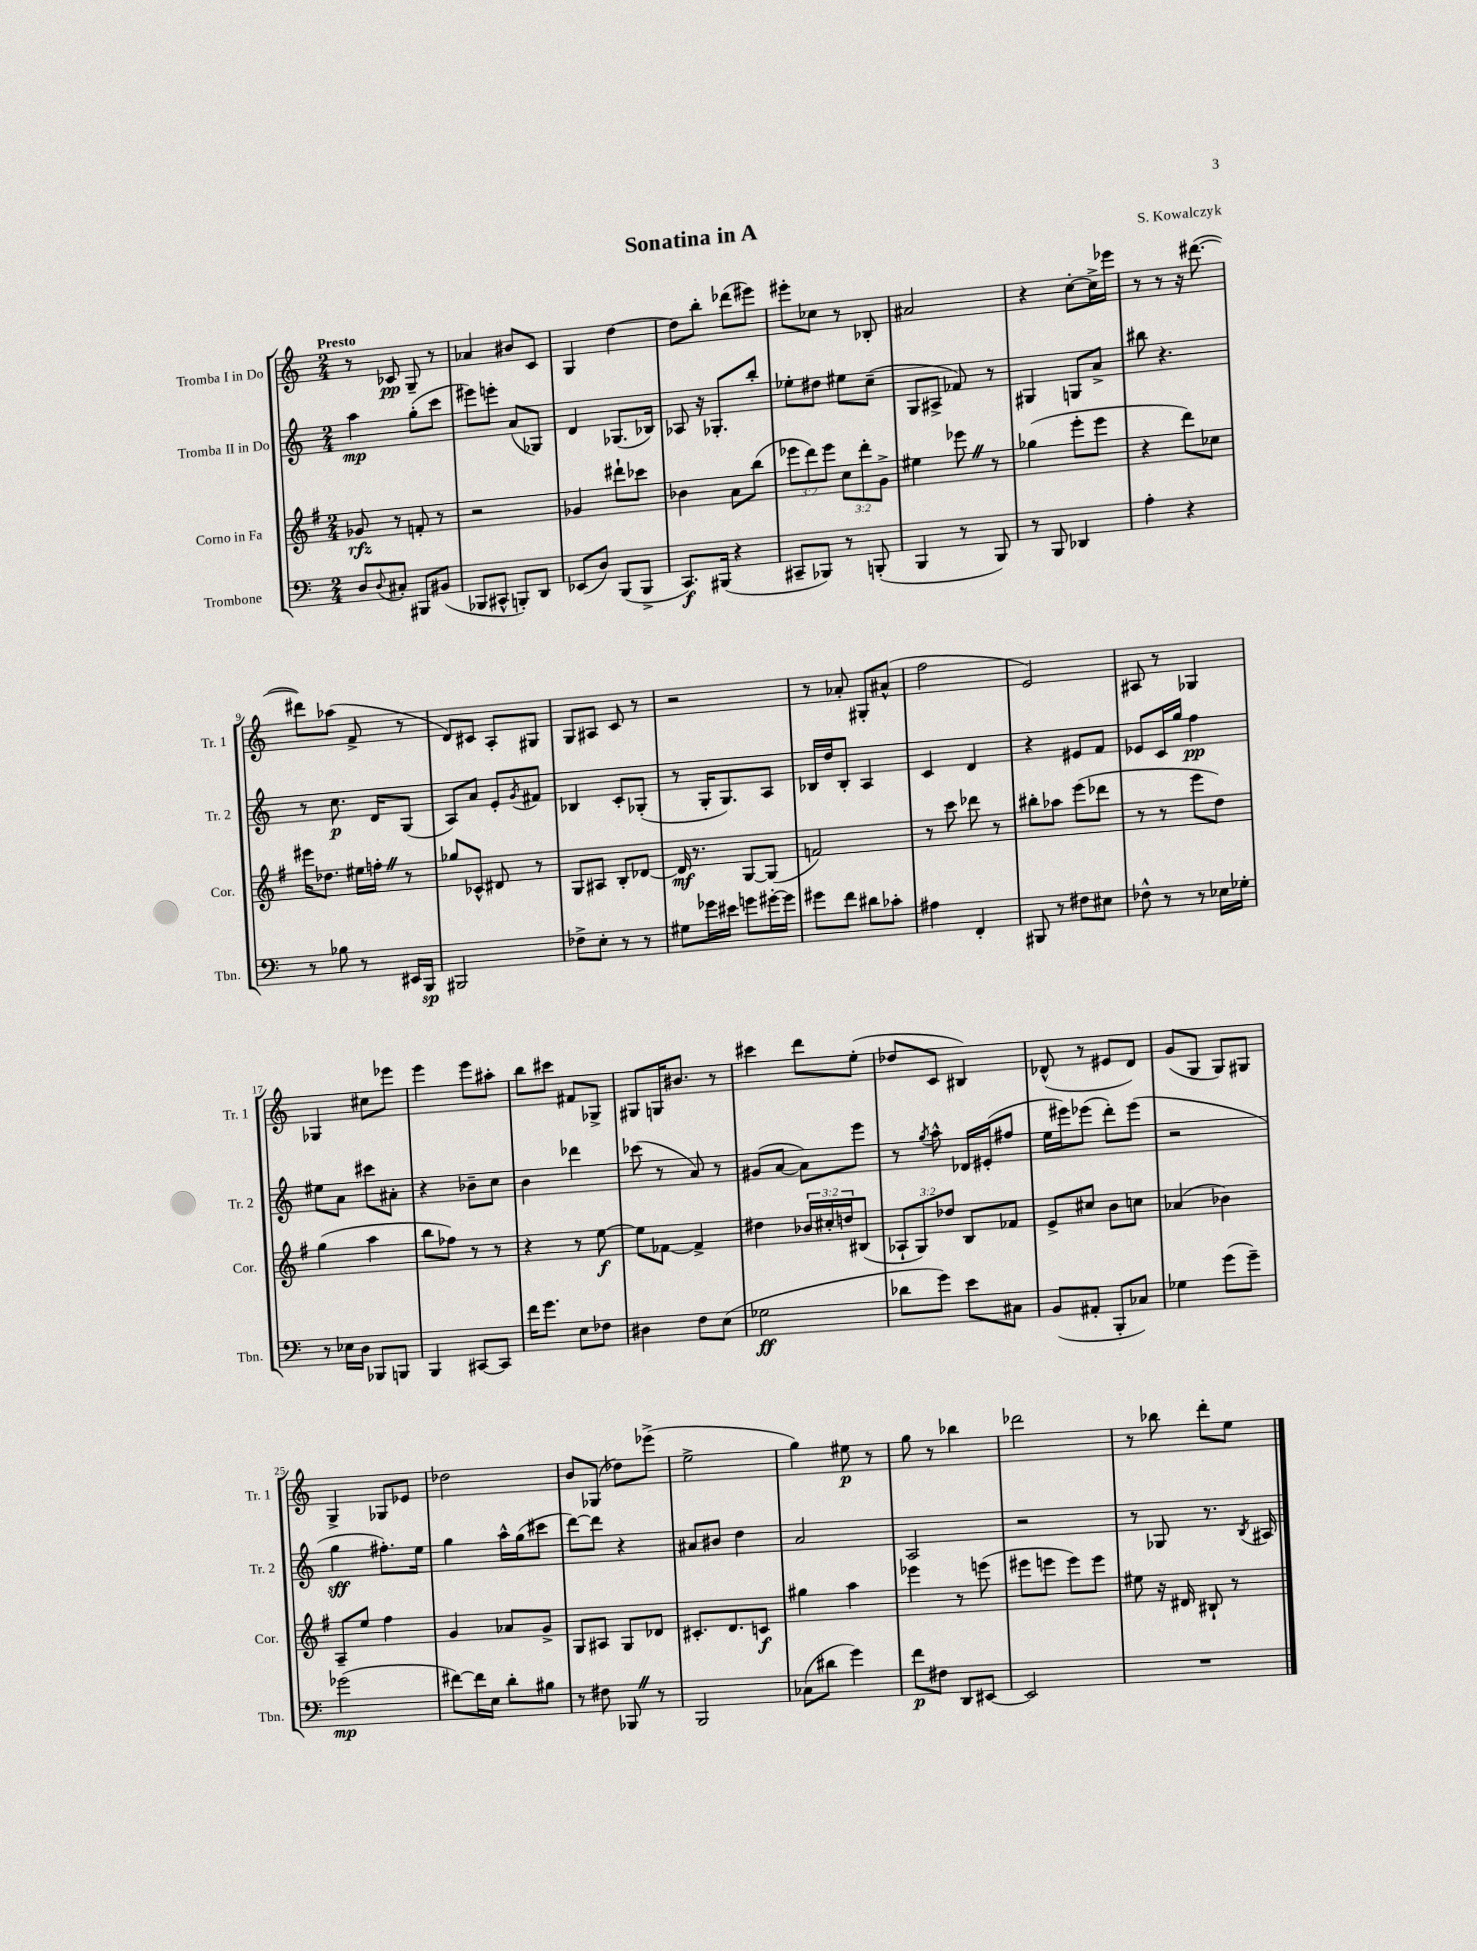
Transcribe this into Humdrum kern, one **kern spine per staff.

**kern	**dynam	**kern	**dynam	**kern	**dynam	**kern	**dynam
*part4	*part4	*part3	*part3	*part2	*part2	*part1	*part1
*staff4	*staff4	*staff3	*staff3	*staff2	*staff2	*staff1	*staff1
*I"Trombone	*	*I"Corno in Fa	*	*I"Tromba II in Do	*	*I"Tromba I in Do	*
*I'Tbn.	*	*I'Cor.	*	*I'Tr. 2	*	*I'Tr. 1	*
*clefF4	*	*clefG2	*	*clefG2	*	*clefG2	*
*k[]	*	*k[f#]	*	*k[]	*	*k[]	*
*M2/4	*	*M2/4	*	*M2/4	*	*M2/4	*
=1	=1	=1	=1	=1	=1	=1	=1
!	!	!	!	!	!	!LO:TX:a:B:t=Presto	!
8D/L	.	8g-X/	rfz	4aa\	mp	8r	.
8qqD/	.	.	.	.	.	.	.
8C#X'/J	.	8r	.	.	.	8c-X/	pp
8BBB#X/L	.	8fn'/	.	(8gg'\L	.	8G~/	.
(8BB#X/J	.	8r	.	8ccc\J	.	8r	.
=2	=2	=2	=2	=2	=2	=2	=2
8BBB-X/L	.	2r	.	8eee#X\L)	.	4a-X/	.
8CC#X^^/J	.	.	.	8eeen'\J	.	.	.
8BBBn'/L)	.	.	.	(8a/L	.	8b#X/L	.
8DD/J	.	.	.	8G-X/J)	.	8c/J	.
=3	=3	=3	=3	=3	=3	=3	=3
(8EE-X/L	.	4g-X/	.	4d/	.	4G/	.
8D/J)	.	.	.	.	.	.	.
(8BBB/L	.	8ddd#X`\L	.	(8.G-X/L	.	[4dd\	.
8BBB^/J	.	8ccc-X\J	.	.	.	.	.
.	.	.	.	16B-X/Jk)	.	.	.
=4	=4	=4	=4	=4	=4	=4	=4
8.CC/L)	f	4b-X\	.	8A-X/	.	8dd\L]	.
.	.	.	.	16r	.	8bb'\J	.
(16BBB#X/Jk	.	.	.	8.G-X'/L	.	.	.
4r	.	8a\L	.	.	.	(8ddd-X\L	.
.	.	(8bb\J	.	8bb'/J	.	8eee#X\J)	.
=5	=5	=5	=5	=5	=5	=5	=5
8CC#X~/L	.	12eee-X\L	.	8ee-X'\L	.	8eee#X'\L	.
.	.	12ddd\)	.	.	.	.	.
8BBB-X/J)	.	.	.	8dd#X\J	.	8cc-X\J	.
.	.	12eee-\J	.	.	.	.	.
8r	.	12cc\L	.	8ee#X\L	.	8r	.
.	.	12ddd'\	.	.	.	.	.
(8BBBn'/	.	.	.	(8cc~\J	.	8B-X'/	.
.	.	12g^\J	.	.	.	.	.
=6	=6	=6	=6	=6	=6	=6	=6
4BBB/	.	4ee#X\	.	8G/L	.	2a#X/	.
.	.	.	.	8A#X^/J	.	.	.
8r	.	8eee-XZ\	.	8f-X/)	.	.	.
8BBB/)	.	8r	.	8r	.	.	.
=7	=7	=7	=7	=7	=7	=7	=7
8r	.	(4gg-X\	.	4G#X/	.	4r	.
8BBB/	.	.	.	.	.	.	.
4DD-X/	.	8eee'\L	.	8Gn/L	.	[8cc'\L	.
.	.	8eee\J	.	8a^/J	.	16cc^\L]	.
.	.	.	.	.	.	16eee-X\JJ	.
=8	=8	=8	=8	=8	=8	=8	=8
4A'\	.	4r	.	8bb#X\	.	8r	.
.	.	.	.	4.r	.	8r	.
4r	.	8ddd\L)	.	.	.	16r	.
.	.	.	.	.	.	([8.ddd#X\	.
.	.	8cc-X\J	.	.	.	.	.
!!LO:LB:g=z
=9	=9	=9	=9	=9	=9	=9	=9
8r	.	16eee#X\KL	.	8r	.	8ddd#X\L])	.
.	.	8.dd-X\J	.	.	.	.	.
8B-X\	.	.	.	8.cc\	p	(8aa-X\J	.
8r	.	16ee#X\LL	.	.	.	8f^/	.
.	.	16ffn'Z\JJ	.	16d/KL	.	.	.
16EE#X/LL	.	8r	.	(8G/J	.	8r	.
16BBB/JJ	sp	.	.	.	.	.	.
=10	=10	=10	=10	=10	=10	=10	=10
2BBB#X/	.	8gg-X/L	.	8A/L)	.	8d/L)	.
.	.	8c-X^^/J	.	8a/J	.	8c#X/J	.
.	.	8d#X/	.	8e'/L	.	8A'/L	.
.	.	.	.	8qg/	.	.	.
.	.	8r	.	8f#X/J	.	8G#X/J	.
=11	=11	=11	=11	=11	=11	=11	=11
8F-X^\L	.	8G/L	.	4B-X/	.	8G/L	.
8E'\J	.	8A#X/J	.	.	.	8A#X/J	.
8r	.	8B'/L	.	8c'/L	.	8c/	.
8r	.	[8d-X/J	.	(8G-X'/J	.	8r	.
=12	=12	=12	=12	=12	=12	=12	=12
8G#X\L	.	16d-/]	mf	8r	.	2r	.
.	.	8.r	.	.	.	.	.
16g-X\L	.	.	.	16G'/KL	.	.	.
16e#X\JJ	.	.	.	8.G/)	.	.	.
8gn\L	.	[8G/L	.	.	.	.	.
[16g#X'\L	.	(8G/J]	.	8A/J	.	.	.
16g#\JJ]	.	.	.	.	.	.	.
=13	=13	=13	=13	=13	=13	=13	=13
8g#X\L	.	2fn/)	.	16B-X/LL	.	8r	.
.	.	.	.	16dd/J	.	.	.
8f\J	.	.	.	8B-'/J	.	8a-X'/	.
8d#X\L	.	.	.	4A/	.	8G#X'/L	.
8c-X'\J	.	.	.	.	.	(8a#X^^/J	.
=14	=14	=14	=14	=14	=14	=14	=14
4A#X\	.	8r	.	4c/	.	2ff\	.
.	.	8ccc\	.	.	.	.	.
4FF'/	.	8ddd-X\	.	4d/	.	.	.
.	.	8r	.	.	.	.	.
=15	=15	=15	=15	=15	=15	=15	=15
8BBB#X/	.	8bb#X'\L	.	4r	.	2e/)	.
8r	.	8aa-X\J	.	.	.	.	.
8F#X\L	.	(8eee\L	.	8e#X/L	.	.	.
8E#X\J	.	8ddd-X\J	.	8f/J	.	.	.
=16	=16	=16	=16	=16	=16	=16	=16
8F-X^^\	.	8r	.	8e-X/L	.	8A#X/	.
8r	.	8r	.	16c/L	.	8r	.
.	.	.	.	16gg/JJ	.	.	.
8r	.	8eee\L	.	4ff\	pp	4G-X/	.
16E-X\LL	.	8dd\J)	.	.	.	.	.
16G-X'\JJ	.	.	.	.	.	.	.
!!LO:LB:g=z
=17	=17	=17	=17	=17	=17	=17	=17
8r	.	(4gg\	.	8ee#X\L	.	4G-X/	.
16E-X\LL	.	.	.	8a\J	.	.	.
16D\JJ	.	.	.	.	.	.	.
8BBB-X/L	.	4aa\	.	8ccc#X\L	.	8cc#X\L	.
8BBBn/J	.	.	.	8a#X'\J	.	8eee-X\J	.
=18	=18	=18	=18	=18	=18	=18	=18
4BBB/	.	8bb\L	.	4r	.	4eee\	.
.	.	8ff-X\J)	.	.	.	.	.
[8CC#X/L	.	8r	.	8b-X~\L	.	8eee\L	.
8CC#/J]	.	8r	.	8cc\J	.	8aa#X'\J	.
=19	=19	=19	=19	=19	=19	=19	=19
16f\KL	.	4r	.	4b\	.	8bb\L	.
8.g\J	.	.	.	.	.	.	.
.	.	.	.	.	.	8ccc#X\J	.
8E\L	.	8r	.	4ddd-X\	.	8f#X/L	.
8F-X\J	.	[8ee\	f	.	.	8G-X^/J	.
=20	=20	=20	=20	=20	=20	=20	=20
4D#X\	.	8ee\L]	.	(8ccc-X\	.	8G#X/L	.
.	.	[8f-X\J	.	8r	.	16Gn/K	.
.	.	.	.	.	.	8.b#X/J	.
8F\L	.	4f-^/]	.	8a/)	.	.	.
(8E\J	.	.	.	8r	.	8r	.
=21	=21	=21	=21	=21	=21	=21	=21
2G-X\	ff	4dd#X\	.	(8g#X/L	.	4ccc#X\	.
.	.	.	.	[8a/J	.	.	.
.	.	24b-X/LL	.	8a\L])	.	8ddd\L	.
.	.	24cc#X'/	.	.	.	.	.
.	.	24ddn/J	.	.	.	.	.
.	.	(8B#X/J	.	8eee\J	.	(8ee'\J	.
=22	=22	=22	=22	=22	=22	=22	=22
8d-X\L	.	12A-X`/L	.	8r	.	8dd-X/L	.
.	.	12G/)	.	.	.	.	.
.	.	.	.	8qgg/	.	.	.
8g\J)	.	.	.	8aa^^\	.	8c/J	.
.	.	12dd-X/J	.	.	.	.	.
8e\L	.	8B/L	.	16d-X/LL	.	4B#X/)	.
.	.	.	.	(16e#X'/J	.	.	.
8C#X\J	.	8f-X/J	.	8ff#X/J	.	.	.
=23	=23	=23	=23	=23	=23	=23	=23
(8BB/L	.	8e^/L	.	16ee\LL	.	(8d-X^^/	.
.	.	.	.	16eee#X\J)	.	.	.
8AA#X'/J	.	8cc#X/J	.	(8eee-X\J	.	8r	.
8BBB'/L	.	8b\L	.	8ddd'\L)	.	8e#X/L	.
8C-X/J)	.	8ccn\J	.	(8eee-\J	.	8d-/J)	.
=24	=24	=24	=24	=24	=24	=24	=24
4G-X\	.	(4a-X/	.	2r	.	(8g/L	.
.	.	.	.	.	.	8G/J	.
(8g\L	.	4b-X\)	.	.	.	8G/L)	.
8g~\J)	.	.	.	.	.	8G#X/J	.
!!LO:LB:g=z
=25	=25	=25	=25	=25	=25	=25	=25
(2g-X\	mp	8A~/L	.	4gg\	sff	4G^/	.
.	.	8ee/J	.	.	.	.	.
.	.	4ff#\	.	8.ff#X'\L)	.	8G-X/L	.
.	.	.	.	.	.	8e-X/J	.
.	.	.	.	16ee\Jk	.	.	.
=26	=26	=26	=26	=26	=26	=26	=26
[8f#X\L)	.	4g/	.	4gg\	.	2dd-X\	.
16f#\L]	.	.	.	.	.	.	.
16E\JJ	.	.	.	.	.	.	.
8d'\L	.	8a-X/L	.	16aa^^\LL	.	.	.
.	.	.	.	(16gg\J	.	.	.
8B#X\J	.	8g^/J	.	8ccc#X\J	.	.	.
=27	=27	=27	=27	=27	=27	=27	=27
8r	.	8G/L	.	[8ddd\L)	.	8b/L	.
8F#X\	.	8A#X/J	.	8ddd\J]	.	(8G-X/J	.
8BBB-XZ/	.	8G/L	.	4r	.	8dd-X\L)	.
8r	.	8d-X/J	.	.	.	(8eee-X^\J	.
=28	=28	=28	=28	=28	=28	=28	=28
2BBB/	.	8.c#X'/L	.	8a#X/L	.	2ee^\	.
.	.	.	.	8b#X/J	.	.	.
.	.	8.d/	.	.	.	.	.
.	.	.	.	4dd\	.	.	.
.	.	8cn/J	f	.	.	.	.
=29	=29	=29	=29	=29	=29	=29	=29
(8C-X\L	.	4gg#X\	.	2a/	.	4gg\)	.
8d#X\J	.	.	.	.	.	.	.
4g\)	.	4aa\	.	.	.	8ee#X\	p
.	.	.	.	.	.	8r	.
=30	=30	=30	=30	=30	=30	=30	=30
8f\L	p	4eee-X\	.	2A/	.	8gg\	.
8F#X\J	.	.	.	.	.	8r	.
8DD/L	.	8r	.	.	.	4bb-X\	.
[8EE#X/J	.	(8eeen\	.	.	.	.	.
=31	=31	=31	=31	=31	=31	=31	=31
2EE#/]	.	8eee#X\L	.	2r	.	2ddd-X\	.
.	.	8eeen\J	.	.	.	.	.
.	.	8eee\L)	.	.	.	.	.
.	.	8eee\J	.	.	.	.	.
=32	=32	=32	=32	=32	=32	=32	=32
2r	.	8ee#X\	.	8r	.	8r	.
.	.	16r	.	8G-X/	.	8bb-X\	.
.	.	16d#X/	.	.	.	.	.
.	.	8B#X`/	.	8.r	.	8ddd'\L	.
.	.	8r	.	.	.	8ee\J	.
.	.	.	.	8qB/	.	.	.
.	.	.	.	16A#X/	.	.	.
==	==	==	==	==	==	==	==
*-	*-	*-	*-	*-	*-	*-	*-
